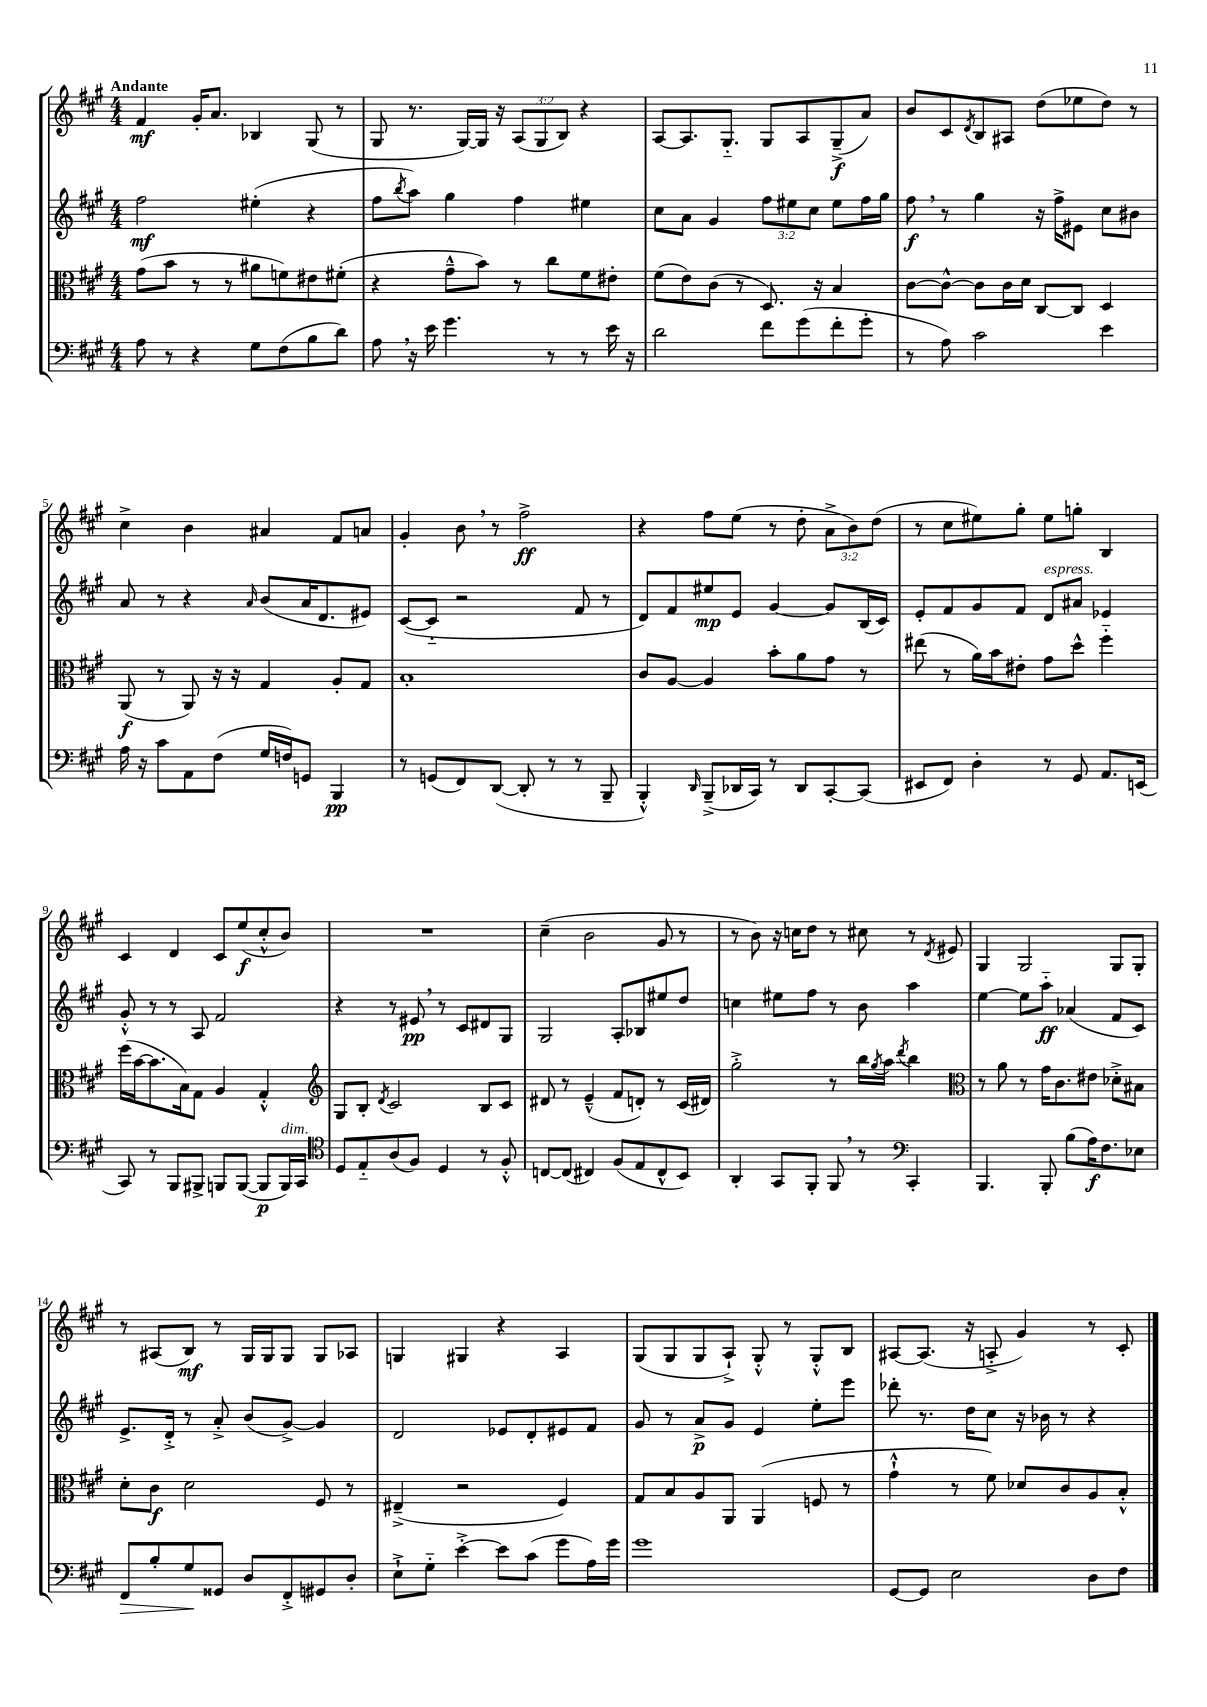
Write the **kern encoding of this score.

**kern	**kern	**kern	**kern
*staff4	*staff3	*staff2	*staff1
*clefF4	*clefC3	*clefG2	*clefG2
*k[f#c#g#]	*k[f#c#g#]	*k[f#c#g#]	*k[f#c#g#]
*M4/4	*M4/4	*M4/4	*M4/4
8A	(8g#	2ff#	4f#
8r	8b	.	.
4r	8r	.	16g#'
.	.	.	8.a
.	8r	.	.
8G#	8a#	(4ee#'	4B-
(8F#	8f)	.	.
8B	8e#	4r	(8G#
8d)	(8f#'	.	8r
=	=	=	=
8A	4r	8ff#	8G#
.	.	8qbb	.
16r	.	8aa)	8.r
16e	.	.	.
4.g#	8g#~^^	4gg#	.
.	.	.	[16G#)
.	8b)	.	16G#]
.	.	.	16r
.	8r	4ff#	(12A
.	.	.	12G#
8r	8cc#	.	.
.	.	.	12B)
8r	8f#	4ee#	4r
16e	8e#'	.	.
16r	.	.	.
=	=	=	=
2d	(8f#	8cc#	[8A
.	8e)	8a	8.A]
.	(8c#	4g#	.
.	.	.	8.G#'~
.	8r	.	.
8f#	8.D)	12ff#	8G#
.	.	12ee#	.
(8g#	.	.	8A
.	.	12cc#	.
.	16r	.	.
8f#'	4B	8ee#	(8G#~^
8g#'	.	16ff#	8a)
.	.	16gg#	.
=	=	=	=
8r	[8c#	8ff#	8b
8A)	8c#^^_	8r	8c#
.	.	.	8qd
2c#	8c#]	4gg#	8B
.	16c#	.	8A#
.	16d	.	.
.	[8C#	16r	(8dd
.	.	16ff#^	.
.	8C#]	8e#	8ee-
4e	4D	8cc#	8dd)
.	.	8b#	8r
=	=	=	=
16A	(8AA	8a	4cc#^
16r	.	.	.
8c#	8r	8r	.
8AA	8AA)	4r	4b
(8F#	16r	.	.
.	16r	.	.
.	.	16qqa	.
16G#	4G#	(8b	4a#
16F)	.	.	.
8GG	.	16a	.
.	.	8.d	.
4BBB	8A'	.	8f#
.	8G#	8e#)	8a
=	=	=	=
8r	1B'	([8c#	4g#'
(8GG	.	8c#'~]	.
8FF#)	.	2r	8b
([8DD	.	.	8r
8DD']	.	.	2ff#^
8r	.	.	.
8r	.	8f#	.
8BBB~	.	8r	.
=	=	=	=
4BBB'^^)	8c#	8d)	4r
.	[8A	8f#	.
16qqDD	.	.	.
(8BBB~^	4A]	8ee#	8ff#
16DD-	.	8e	(8ee
16CC#)	.	.	.
8r	8b'	[4g#	8r
8DD-	8a	.	8dd'
[8CC#'	8g#	8g#]	12a^
.	.	.	12b)
(8CC#]	8r	(16B	.
.	.	.	(12dd
.	.	16c#)	.
=	=	=	=
8EE#	(8ee#	8e'	8r
8FF#)	8r	8f#	8cc#
4D'	16a)	8g#	8ee#)
.	16b	.	.
.	8e#'	8f#	8gg#'
8r	8g#	8d	8ee#
8GG#	8dd^^	8a#	8gg'
8.AA	4ff#'~	4e-	4B
(16EE	.	.	.
=	=	=	=
8CC#)	(16ff#	8g#'^^	4c#
.	[16b	.	.
8r	8.b]	8r	.
8BBB	.	8r	4d
.	16B)	.	.
8BBB#^	8G#	8A	.
8BBB	4A	2f#	8c#
([8BBB	.	.	(8ee
8BBB]	4G#'^^	.	8cc#'^^
16BBB)	.	.	8b)
16CC#	.	.	.
=	=	=	=
*clefC4	*clefG2	*	*
8D	8G#	4r	1r
8E'~	8B'	.	.
.	8qd	.	.
(8A	2c#	8r	.
8F#)	.	8e#	.
4D	.	8r	.
.	.	8c#	.
8r	8B	8d#	.
8F#'^^	8c#	8G#	.
=	=	=	=
[8C	8d#	2G#	(4cc#~
(8C]	8r	.	.
4C#)	(4e~^^	.	2b
(8F#	8f#	8A'	.
8E	8d')	8B-	.
8C#^^	8r	8ee#	8g#
8BB)	(16c#	8dd	8r
.	16d#)	.	.
=	=	=	=
4AA'	2gg#'^	4cc	8r
.	.	.	8b)
8GG#	.	8ee#	16r
.	.	.	16cc
8FF#'	.	8ff#	8dd
8FF#	8r	8r	8r
8r	16bb	8b	8cc#
.	8qgg#	.	.
.	16aa	.	.
*clefF4	*	*	*
.	8qddd	.	.
4CC#'	4bb	4aa	8r
.	.	.	8qd
.	.	.	8e#
=	=	=	=
*	*clefC3	*	*
4.BBB	8r	[4ee	4G#
.	8a	.	.
.	8r	8ee]	2G#
8BBB'	16g#	8aa'~	.
.	8.c#	.	.
(8B	.	(4a-	.
16A)	8e#	.	.
8.F#	.	.	.
.	8d-'^	8f#	8G#
8E-	8B#	8c#)	8G#'
=	=	=	=
8FF#	8d'	8.e^	8r
8B'	8c#	.	(8A#
.	.	16d'^	.
8G#	2d	8r	8B)
8GG##	.	8a'^	8r
8D	.	(8b	16G#
.	.	.	16G#
8FF#'^	.	[8g#^)	8G#
8GG#	8F#	4g#]	8G#
8D'	8r	.	8A-
=	=	=	=
8E`^	(4E#~^	2d	4G
8G#'~	.	.	.
[4e'^	2r	.	4G#
8e]	.	8e-	4r
(8c#	.	8d'	.
8g#	4F#)	8e#	4A
16A)	.	8f#	.
16g#	.	.	.
=	=	=	=
1g#	8G#	8g#	(8G#
.	8B	8r	8G#
.	8A	8a^	8G#
.	8AA	8g#	8A`^)
.	(4AA	4e	8G#'^^
.	.	.	8r
.	8F	8ee'	8G#'^^
.	8r	8eee	8B
=	=	=	=
[8GG#	4g#`^^	8ddd-'	[8A#
8GG#]	.	8.r	(8.A#]
2E	8r	.	.
.	.	16dd	16r
.	8f#)	8cc#	8A'^
.	8d-	16r	4g#)
.	.	16b-	.
.	8c#	8r	.
8D	8A	4r	8r
8F#	8B'^^	.	8c#'
==	==	==	==
*-	*-	*-	*-
